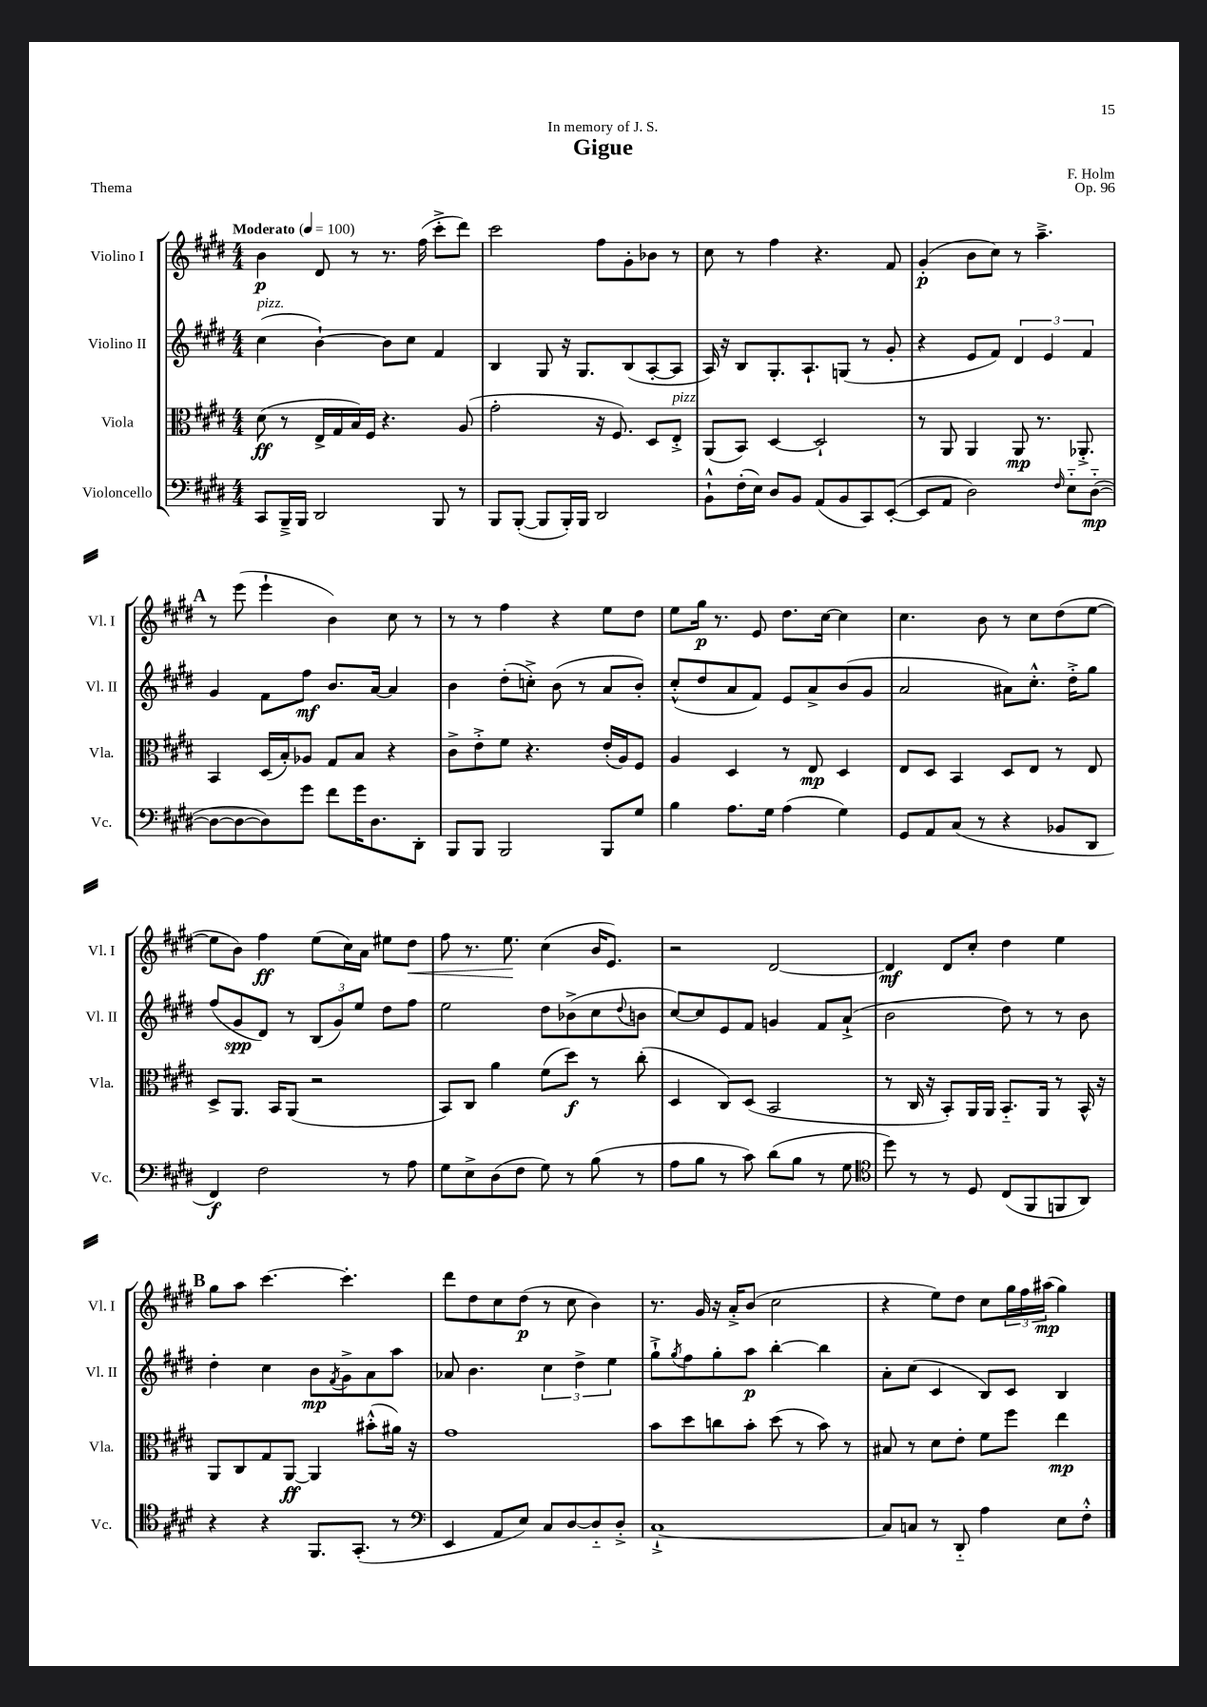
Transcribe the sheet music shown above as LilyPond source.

\header { title = "Gigue" composer = "F. Holm" dedication = "In memory of J. S." opus = "Op. 96" piece = "Thema" }
<<
\new StaffGroup <<
\new Staff = "s0" \with { instrumentName = "Violino I" shortInstrumentName = "Vl. I" } {
    \clef treble \key e \major \numericTimeSignature \time 4/4 \tempo "Moderato" 4 = 100
    b'4\p dis'8 r8 r8. fis''16( cis'''8-.-> dis'''8) |
    cis'''2 fis''8 gis'8-. bes'8 r8 |
    cis''8 r8 fis''4 r4. fis'8 |
    gis'4-.\p( b'8 cis''8) r8 a''4.---> |
    \mark \markup { \bold "A" } r8 e'''8( e'''4-! b'4) cis''8 r8 |
    r8 r8 fis''4 r4 e''8 dis''8 |
    e''8 gis''16\p r8. e'8 dis''8. cis''16~ cis''4 |
    cis''4. b'8 r8 cis''8 dis''8( e''8~ |
    e''8 b'8) fis''4\ff e''8( cis''16) a'16 eis''8 dis''8\< |
    fis''8 r8. e''8.\! cis''4( b'16 e'8.) |
    r2 dis'2~ |
    dis'4\mf dis'8 cis''8-. dis''4 e''4 |
    \mark \markup { \bold "B" } gis''8 a''8 cis'''4.~ cis'''4.-. |
    dis'''8 dis''8 cis''8 dis''8\p( r8 cis''8 b'4) |
    r8. gis'16 r16 a'16-.-> b'8( cis''2 |
    r4 e''8) dis''8 cis''8 \tuplet 3/2 { gis''16 fis''16 ais''16\mp( } gis''4) \bar "|." |
}
\new Staff = "s1" \with { instrumentName = "Violino II" shortInstrumentName = "Vl. II" } {
    \clef treble \key e \major \numericTimeSignature \time 4/4
    cis''4^\markup { \italic "pizz." }( b'4~-!) b'8 cis''8 fis'4 |
    b4 gis8 r16 gis8. b8( a8~-. a8 |
    a16) r16 b8 gis8.-. a8.-! g8( r8 gis'8-. |
    r4 e'8 fis'8) \tuplet 3/2 { dis'4 e'4 fis'4 } |
    \mark \markup { \bold "A" } gis'4 fis'8 fis''8\mf b'8. a'16~ a'4 |
    b'4 dis''8-.( c''8-.->) b'8( r8 a'8 b'8-.) |
    cis''8-.-^( dis''8 a'8 fis'8) e'8 a'8-> b'8( gis'8 |
    a'2 ais'8) cis''8.-.-^ dis''16-.-> gis''8 |
    fis''8( gis'8\spp dis'8) r8 \tuplet 3/2 { b8( gis'8) e''8 } dis''8 fis''8 |
    e''2 dis''8 bes'8->( cis''8 \appoggiatura { dis''8 } b'8 |
    cis''8~) cis''8 e'8 fis'8 g'4 fis'8 a'8-!->( |
    b'2 dis''8) r8 r8 b'8 |
    \mark \markup { \bold "B" } dis''4-. cis''4 b'8\mp \acciaccatura { fis'8 } gis'8-> a'8 a''8 |
    aes'8 b'4. \tuplet 3/2 { cis''4 dis''4-> e''4 } |
    gis''8-!-> \acciaccatura { gis''8 } fis''8 gis''8-. a''8\p b''4~-. b''4 |
    a'8-. cis''8( cis'4 b8) cis'8 b4 \bar "|." |
}
\new Staff = "s2" \with { instrumentName = "Viola" shortInstrumentName = "Vla." } {
    \clef alto \key e \major \numericTimeSignature \time 4/4
    dis'8\ff( r8 e16-> gis16 b16) fis16 r4. a8( |
    gis'2-. r16 fis8.) dis8 e8-.->^\markup { \italic "pizz." } |
    a,8( b,8) dis4~ dis2-! |
    r8 a,8 a,4 a,8\mp r8. aes,8.-.-> |
    \mark \markup { \bold "A" } b,4 dis16( b16-.) aes8 gis8 b8 r4 |
    cis'8-> e'8-.-> fis'8 r4. e'16-.( a16) fis8 |
    a4 dis4 r8 e8\mp dis4 |
    e8 dis8 b,4 dis8 e8 r8 e8 |
    dis8-> a,8. b,16 a,8( r2 |
    b,8) cis8 a'4 fis'8( dis''8\f) r8 cis''8-.( |
    dis4 cis8) dis8( b,2 |
    r8 cis16 r16 b,8-.) a,16 a,16 b,8.-_ a,16 r8 b,16-^ r16 |
    \mark \markup { \bold "B" } a,8 cis8 gis8 a,8~\ff a,4 bis'8-.-^( ais'16) r16 |
    gis'1 |
    b'8 dis''8 c''8 b'8-. dis''8( r8 b'8) r8 |
    bis8 r8 dis'8 e'8-. fis'8 fis''8 e''4\mp \bar "|." |
}
\new Staff = "s3" \with { instrumentName = "Violoncello" shortInstrumentName = "Vc." } {
    \clef bass \key e \major \numericTimeSignature \time 4/4
    cis,8 b,,16---> b,,16 dis,2 b,,8 r8 |
    b,,8 b,,8~-.( b,,8 b,,16-.) b,,16 dis,2 |
    b,8-!-^ fis16-.( e16) dis8 b,8 a,8( b,8 cis,8) e,8~-.( |
    e,8 a,8 dis2) \grace { fis16 } e8-_ dis8~-_\mp( |
    \mark \markup { \bold "A" } dis8~ dis8~ dis8) gis'8 fis'8 gis'16 dis8. dis,8-. |
    b,,8 b,,8 b,,2 b,,8 gis8 |
    b4 a8. gis16 a4( gis4) |
    gis,8 a,8 cis8( r8 r4 bes,8 dis,8 |
    fis,4\f) fis2 r8 a8 |
    gis8 e8-> dis8( fis8 gis8) r8 b8( r8 |
    a8 b8 r8 cis'8) dis'8( b8 r8 gis8 |
    \clef tenor dis''8) r8 r8 dis8 cis8( fis,8 f,8 a,8) |
    \mark \markup { \bold "B" } r4 r4 fis,8. gis,8.-.( r8 |
    \clef bass e,4 a,8 e8) cis8 dis8~ dis8-_ dis8-.-> |
    cis1~-!-> |
    cis8 c8 r8 dis,8-_ a4 e8 fis8-.-^ \bar "|." |
}
>>
>>
\layout { \context { \Score \remove "Bar_number_engraver" } }
